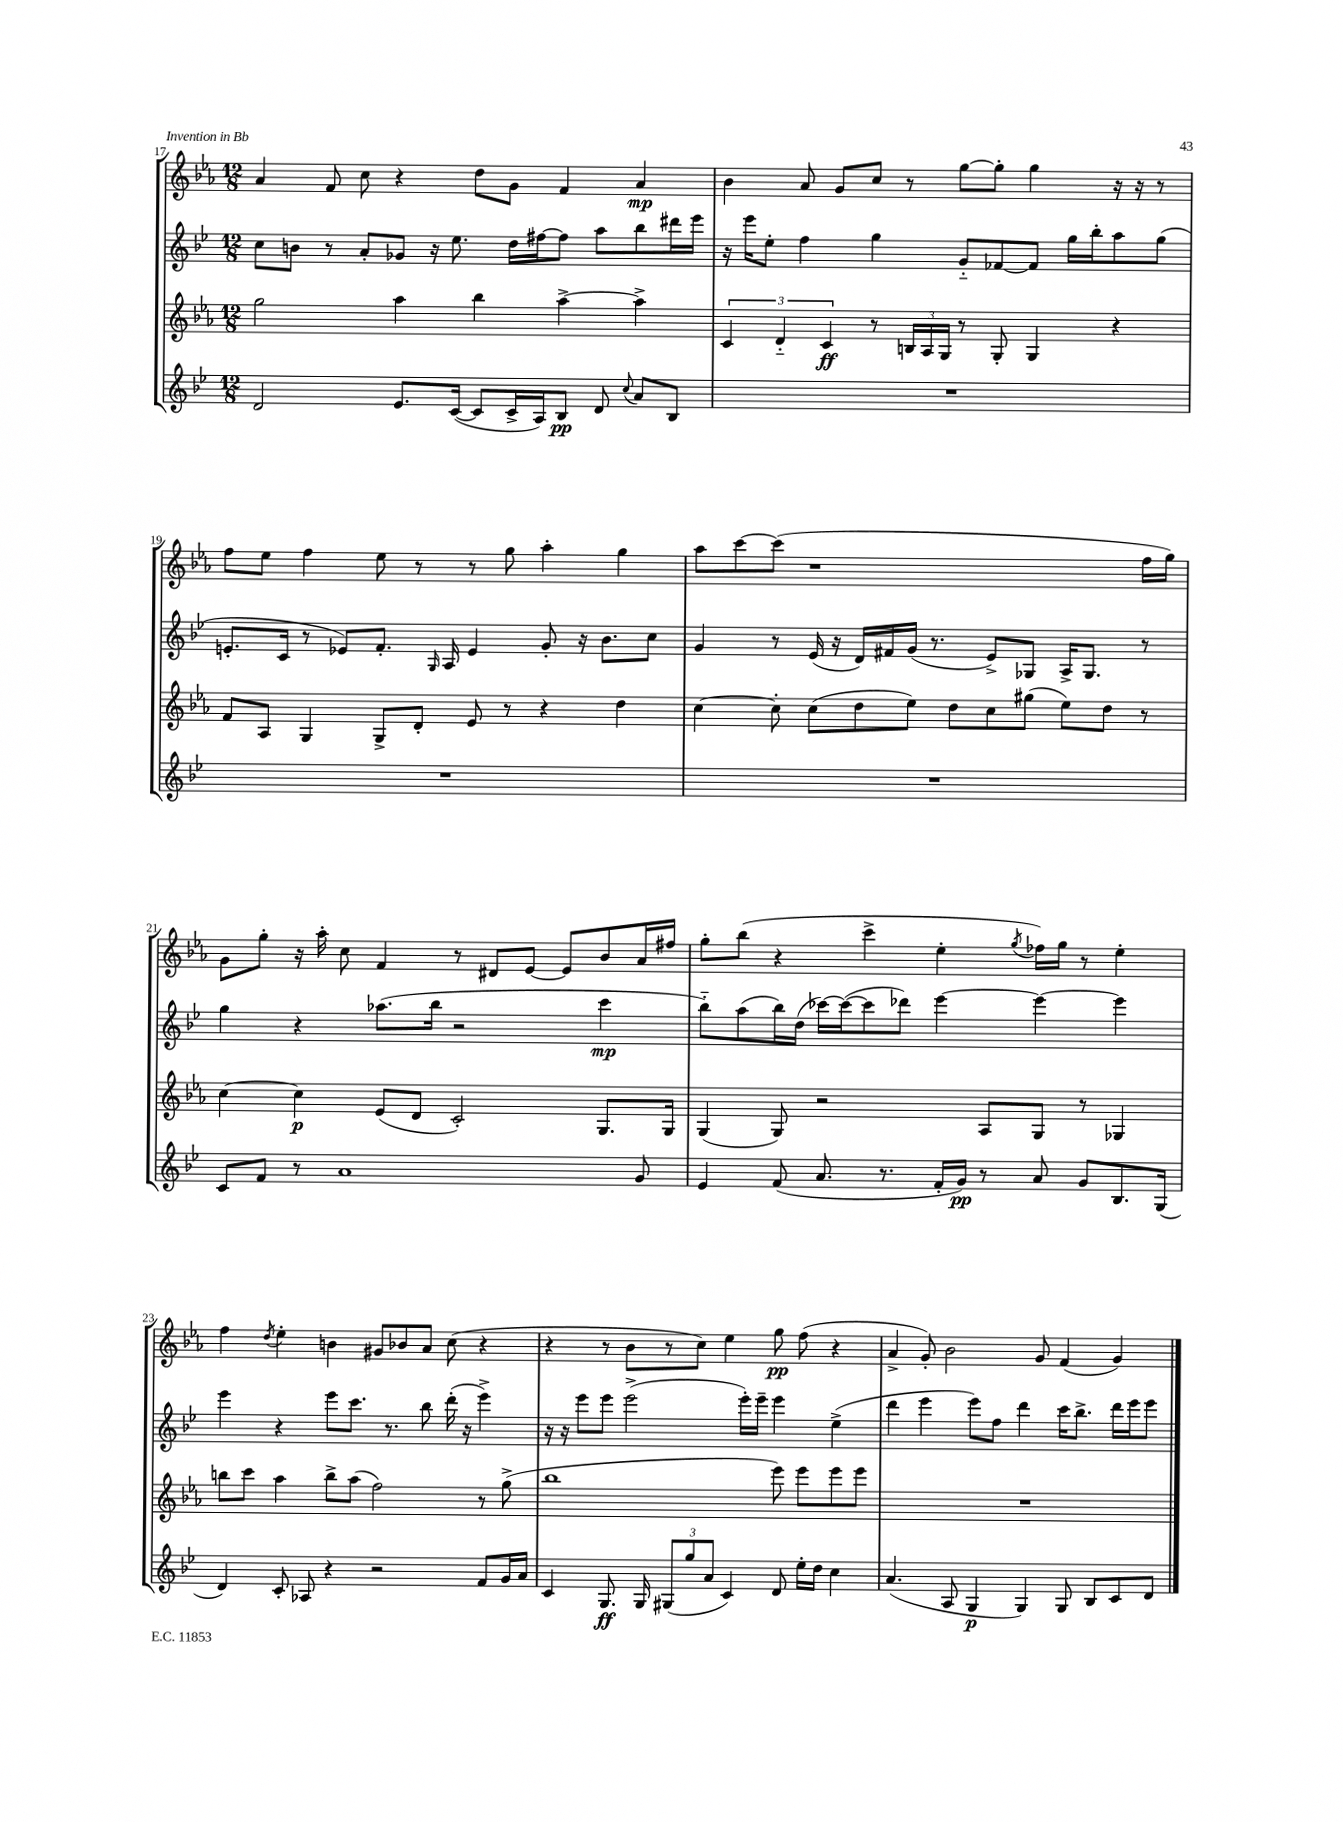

**kern	**dynam	**kern	**dynam	**kern	**dynam	**kern	**dynam
*part4	*part4	*part3	*part3	*part2	*part2	*part1	*part1
*staff4	*staff4	*staff3	*staff3	*staff2	*staff2	*staff1	*staff1
*clefG2	*	*clefG2	*	*clefG2	*	*clefG2	*
*k[b-e-]	*	*k[b-e-a-]	*	*k[b-e-]	*	*k[b-e-a-]	*
*M12/8	*	*M12/8	*	*M12/8	*	*M12/8	*
=17	=17	=17	=17	=17	=17	=17	=17
2d/	.	2gg\	.	8cc\L	.	4a-/	.
.	.	.	.	8bn\J	.	.	.
.	.	.	.	8r	.	8f/	.
.	.	.	.	8a'/L	.	8cc\	.
8.e-/L	.	4aa-\	.	8g-X/J	.	4r	.
.	.	.	.	16r	.	.	.
([16c/Jk	.	.	.	8.ee-\	.	.	.
8c/L]	.	4bb-\	.	.	.	8dd\L	.
16c^/L	.	.	.	16dd\LL	.	8g\J	.
16A/J)	.	.	.	[16ff#X\J	.	.	.
8B-/J	pp	[4aa-^\	.	8ff#\J]	.	4f/	.
8d/	.	.	.	8aa\L	.	.	.
8qqcc/	.	.	.	.	.	.	.
8a/L	.	4aa-^\]	.	8bb-\	.	4a-/	mp
8B-/J	.	.	.	16ddd#X\L	.	.	.
.	.	.	.	16eee-\JJ	.	.	.
=18	=18	=18	=18	=18	=18	=18	=18
1.r	.	6c/	.	16r	.	4b-\	.
.	.	.	.	16eee-\KL	.	.	.
.	.	.	.	8ee-'\J	.	.	.
.	.	6d/	.	.	.	.	.
.	.	.	.	4ff\	.	8a-/	.
.	.	6c/	ff	.	.	.	.
.	.	.	.	.	.	8g/L	.
.	.	8r	.	4gg\	.	8cc/J	.
.	.	24Bn/LL	.	.	.	8r	.
.	.	24A-/	.	.	.	.	.
.	.	24G/JJ	.	.	.	.	.
.	.	8r	.	8g/L	.	[8gg\L	.
.	.	8G'/	.	[8f-X/	.	8gg'\J]	.
.	.	4G/	.	8f-/J]	.	4gg\	.
.	.	.	.	16gg\LL	.	.	.
.	.	.	.	16bb-'\J	.	.	.
.	.	4r	.	8aa\	.	16r	.
.	.	.	.	.	.	16r	.
.	.	.	.	(8gg\J	.	8r	.
!!LO:LB:g=z
=19	=19	=19	=19	=19	=19	=19	=19
1.r	.	8f/L	.	8.en'/L	.	8ff\L	.
.	.	8A-/J	.	.	.	8ee-\J	.
.	.	.	.	16c/Jk	.	.	.
.	.	4G/	.	8r	.	4ff\	.
.	.	.	.	8e-X/L)	.	.	.
.	.	8G^/L	.	8.f'/J	.	8ee-\	.
.	.	8d'/J	.	.	.	8r	.
.	.	.	.	16qqG/	.	.	.
.	.	.	.	16A/	.	.	.
.	.	8e-/	.	4e-/	.	8r	.
.	.	8r	.	.	.	8gg\	.
.	.	4r	.	8g'/	.	4aa-'\	.
.	.	.	.	16r	.	.	.
.	.	.	.	8.b-\L	.	.	.
.	.	4dd\	.	.	.	4gg\	.
.	.	.	.	8cc\J	.	.	.
=20	=20	=20	=20	=20	=20	=20	=20
1.r	.	[4cc\	.	4g/	.	8aa-\L	.
.	.	.	.	.	.	[8ccc\	.
.	.	8cc'\]	.	8r	.	(8ccc\J]	.
.	.	(8cc\L	.	(16e-/	.	1r	.
.	.	.	.	16r	.	.	.
.	.	8dd\	.	16d/LL)	.	.	.
.	.	.	.	16f#X/	.	.	.
.	.	8ee-\J)	.	(16g/JJ	.	.	.
.	.	.	.	8.r	.	.	.
.	.	8dd\L	.	.	.	.	.
.	.	8cc\	.	8e-^/L)	.	.	.
.	.	(8gg#X\J	.	8G-X/J	.	.	.
.	.	8ee-\L)	.	16A^/KL	.	.	.
.	.	.	.	8.G-/J	.	.	.
.	.	8dd\J	.	.	.	.	.
.	.	8r	.	8r	.	16ff\LL	.
.	.	.	.	.	.	16gg\JJ)	.
!!LO:LB:g=z
=21	=21	=21	=21	=21	=21	=21	=21
8c/L	.	[4cc\	.	4gg\	.	8g\L	.
8f/J	.	.	.	.	.	8gg'\J	.
8r	.	4cc\]	p	4r	.	16r	.
.	.	.	.	.	.	16aa-'\	.
1a	.	.	.	.	.	8cc\	.
.	.	(8e-/L	.	(8.aa-X\L	.	4f/	.
.	.	8d/J	.	.	.	.	.
.	.	.	.	16bb-\Jk	.	.	.
.	.	2c'/)	.	2r	.	8r	.
.	.	.	.	.	.	8d#X/L	.
.	.	.	.	.	.	[8e-/J	.
.	.	.	.	.	.	8e-/L]	.
.	.	8.G/L	.	4ccc\	mp	8b-/	.
8g/	.	.	.	.	.	16a-/L	.
.	.	16G/Jk	.	.	.	16ff#X/JJ	.
=22	=22	=22	=22	=22	=22	=22	=22
4e-/	.	(4G/	.	8bb-\L)	.	8gg'\L	.
.	.	.	.	(8aa\	.	(8bb-\J	.
(8f/	.	8G/)	.	16bb-\L)	.	4r	.
.	.	.	.	(16dd\JJ	.	.	.
8.a/	.	2r	.	[16ccc-X\LL)	.	.	.
.	.	.	.	(16ccc-\J_	.	.	.
.	.	.	.	8ccc-\]	.	4ccc^\	.
8.r	.	.	.	.	.	.	.
.	.	.	.	8ddd-X\J)	.	.	.
16f'/LL	.	.	.	[4eee-\	.	4ee-'\	.
16g/JJ)	pp	.	.	.	.	.	.
8r	.	8A-/L	.	.	.	.	.
.	.	.	.	.	.	8qgg/	.
8a/	.	8G/J	.	4eee-\_	.	16ff-X\LL)	.
.	.	.	.	.	.	16gg\JJ	.
8g/L	.	8r	.	.	.	8r	.
8.B-/	.	4G-X/	.	4eee-\]	.	4ee-'\	.
(16G/Jk	.	.	.	.	.	.	.
!!LO:LB:g=z
=23	=23	=23	=23	=23	=23	=23	=23
4d/)	.	8bbn\L	.	4eee-\	.	4ff\	.
.	.	8ccc\J	.	.	.	.	.
.	.	.	.	.	.	8qdd/	.
8c'/	.	4aa-\	.	4r	.	4ee-'\	.
8A-X/	.	.	.	.	.	.	.
4r	.	8bb^\L	.	8eee-\L	.	4bn\	.
.	.	(8aa-\J	.	8.ccc\J	.	.	.
2r	.	2ff\)	.	.	.	8g#X/L	.
.	.	.	.	8.r	.	.	.
.	.	.	.	.	.	8b-X/	.
.	.	.	.	8bb-\	.	8a-/J	.
.	.	.	.	(16ddd'\	.	(8cc\	.
.	.	.	.	16r	.	.	.
8f/L	.	8r	.	4eee-^\)	.	4r	.
16g/L	.	(8gg^\	.	.	.	.	.
16a/JJ	.	.	.	.	.	.	.
=24	=24	=24	=24	=24	=24	=24	=24
4c/	.	1bb-	.	16r	.	4r	.
.	.	.	.	16r	.	.	.
.	.	.	.	8eee-\L	.	.	.
8.G/	ff	.	.	8eee-\J	.	8r	.
.	.	.	.	(2eee-^\	.	8b-\L	.
16G/	.	.	.	.	.	.	.
(12G#X/L	.	.	.	.	.	8r	.
12gg/	.	.	.	.	.	.	.
.	.	.	.	.	.	8cc\J)	.
12a/J	.	.	.	.	.	.	.
4c/)	.	.	.	.	.	4ee-\	.
.	.	.	.	16eee-'\LL)	.	.	.
.	.	.	.	16eee-~\JJ	.	.	.
8d/	.	8eee-\)	.	4eee-\	.	8gg\	pp
16ee-'\LL	.	8eee-\L	.	.	.	(8ff\	.
16dd\JJ	.	.	.	.	.	.	.
4cc\	.	8eee-\	.	(4ee-^\	.	4r	.
.	.	8eee-\J	.	.	.	.	.
=25	=25	=25	=25	=25	=25	=25	=25
(4.a/	.	1.r	.	4ddd\	.	4a-^/	.
.	.	.	.	4eee-\	.	8g'/)	.
8A/	.	.	.	.	.	2b-\	.
4G/	p	.	.	8eee-\L)	.	.	.
.	.	.	.	8ff\J	.	.	.
4G/)	.	.	.	4ddd\	.	.	.
.	.	.	.	.	.	8g/	.
8G/	.	.	.	16ccc\KL	.	(4f/	.
.	.	.	.	8.bb-^\J	.	.	.
8B-/L	.	.	.	.	.	.	.
8c/	.	.	.	16ddd\LL	.	4g/)	.
.	.	.	.	16eee-\J	.	.	.
8d/J	.	.	.	8eee-\J	.	.	.
==	==	==	==	==	==	==	==
*-	*-	*-	*-	*-	*-	*-	*-
